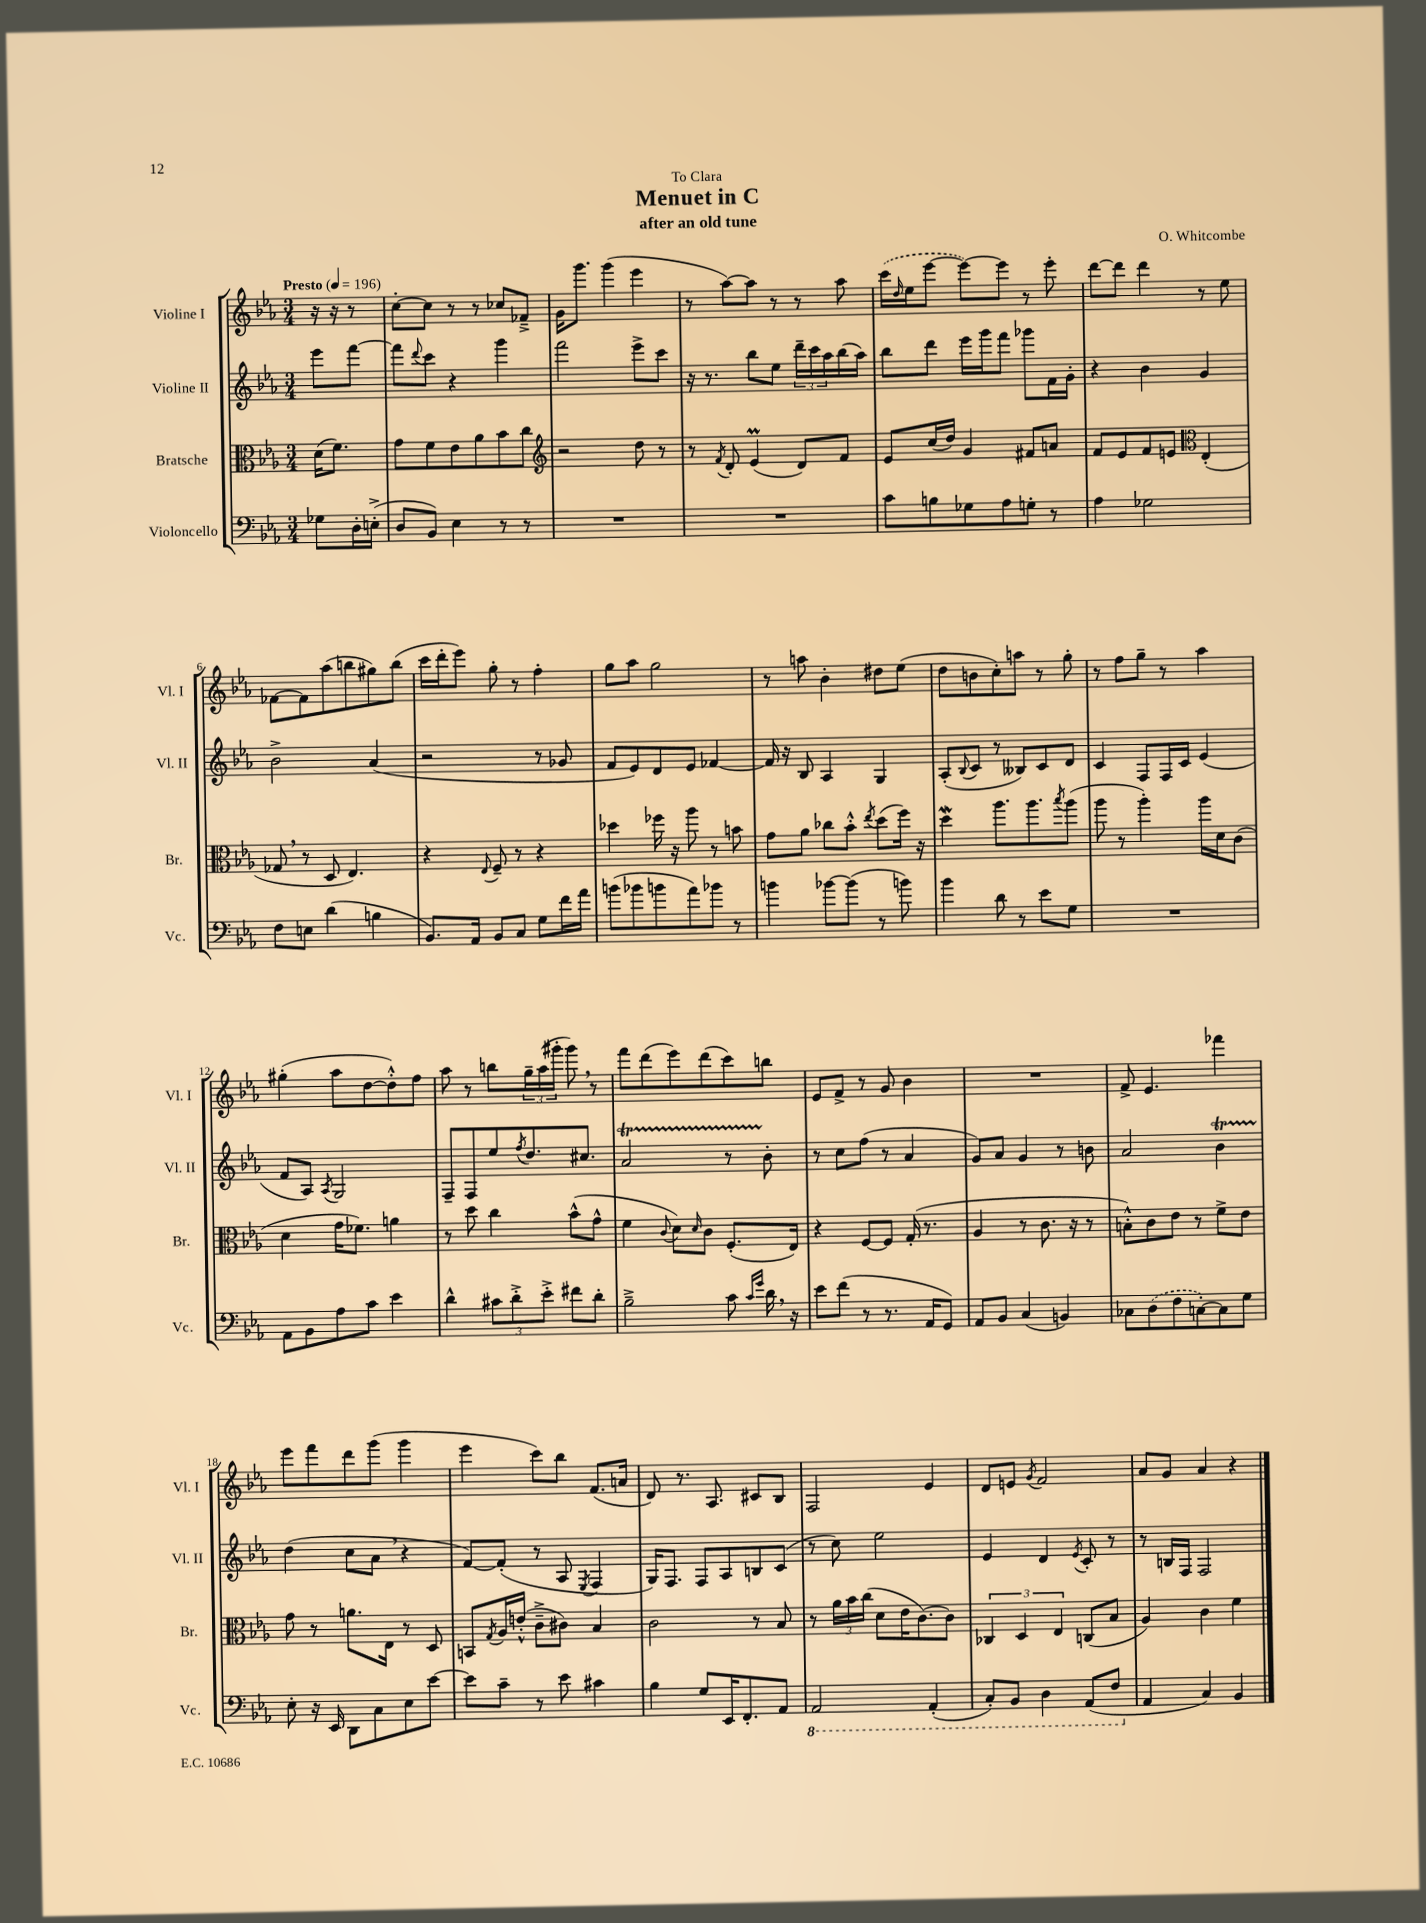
\header { title = "Menuet in C" composer = "O. Whitcombe" subtitle = "after an old tune" dedication = "To Clara" }
<<
\new StaffGroup <<
\new Staff = "s0" \with { instrumentName = "Violine I" shortInstrumentName = "Vl. I" } {
    \clef treble \key ees \major \numericTimeSignature \time 3/4 \partial 4 \tempo "Presto" 4 = 196
    r16 r16 r8 |
    c''8~-. c''8 r8 r8 ces''8 fes'8---> |
    g'16 g'''8. g'''4( ees'''4 |
    r8 aes''8~) aes''8 r8 r8 aes''8 |
    \once \slurDashed c'''16( \grace { d''16 } ees''16 ees'''8~ ees'''8~) ees'''8 r8 ees'''8-. |
    d'''8~ d'''8 d'''4 r8 ees''8 |
    fes'8~ fes'8 aes''8( b''8 gis''8) b''8( |
    c'''16 d'''16-. ees'''8) g''8-. r8 f''4-. |
    g''8 aes''8 g''2 |
    r8 a''8 bes'4-. dis''8 ees''8( |
    d''8 b'8 c''8-.) a''8 r8 g''8-. |
    r8 f''8 g''8-- r8 aes''4 |
    gis''4-.( aes''8 d''8~ d''8-.-^) f''8 |
    aes''8 r8 b''8 \tuplet 3/2 { g''16-- aes''16( gis'''16-. } gis'''8) \breathe r8 |
    f'''8 d'''8( ees'''8) d'''8( c'''8) b''8 |
    ees'8 f'8-> r8 g'8 bes'4 |
    R2. |
    f'8-> ees'4. fes'''4 |
    ees'''8 f'''8 d'''8 g'''8( g'''4 |
    ees'''4 c'''8) bes''8 f'8.( a'16 |
    d'8) r8. aes8. cis'8 bes8 |
    f2 ees'4 |
    d'8 e'8 \acciaccatura { g'8 } f'2 |
    aes'8 g'8 aes'4 r4 \bar "|." |
}
\new Staff = "s1" \with { instrumentName = "Violine II" shortInstrumentName = "Vl. II" } {
    \clef treble \key ees \major \numericTimeSignature \time 3/4 \partial 4
    ees'''8 f'''8~ |
    f'''8 \appoggiatura { d'''8 } c'''8 r4 g'''4 |
    f'''2 ees'''8-> c'''8 |
    r16 r8. bes''8 ees''8 \tuplet 3/2 { d'''16-- c'''16 aes''16 } bes''16( aes''16) |
    bes''8 d'''8 ees'''16 g'''16 f'''8 ges'''8 f'16 g'16-. |
    r4 bes'4 g'4 |
    bes'2-> aes'4( |
    r2 r8 ges'8 |
    f'8 ees'8) d'8 ees'8 fes'4~ |
    fes'16 r16 bes8 aes4 g4 |
    aes8-.( \appoggiatura { bes8 } c'8 r8 beses8) c'8 d'8 |
    c'4 f8 f16 c'16 ees'4( |
    f'8 aes8) \acciaccatura { aes8 } g2 |
    f8-- f8 ees''8 \acciaccatura { f''8 } d''8. cis''8. |
    aes'2\startTrillSpan r8 bes'8-.\stopTrillSpan |
    r8 c''8 f''8( r8 aes'4 |
    g'8) aes'8 g'4 r8 b'8 |
    aes'2 bes'4\startTrillSpan |
    d''4\stopTrillSpan( c''8 aes'8 \breathe r4 |
    f'8~) f'8-.( r8 aes8 \acciaccatura { ees8 } f4 |
    g16) f8. f8 aes8 b8 c'8( |
    r8 c''8) ees''2 |
    ees'4 d'4 \acciaccatura { ees'8 } c'8-. r8 |
    r8 b16 f16 f2 \bar "|." |
}
\new Staff = "s2" \with { instrumentName = "Bratsche" shortInstrumentName = "Br." } {
    \clef alto \key ees \major \numericTimeSignature \time 3/4 \partial 4
    d'16( f'8.) |
    g'8 f'8 ees'8 aes'8 bes'8 c''8 |
    \clef treble r2 d''8 r8 |
    r8 \acciaccatura { f'8 } d'8-. ees'4\prall( d'8) f'8 |
    ees'8 c''16( d''16) g'4 fis'8 a'8 |
    f'8 ees'8 f'8 e'8 \clef alto ees4-.( |
    ges8 \breathe r8 d8 ees4.) |
    r4 \appoggiatura { ees8 } f8-- r8 r4 |
    des''4 fes''16 r16 aes''8 r8 b'8 |
    g'8 aes'8 ces''8 bes'8-.-^ \acciaccatura { ees''8 } d''8( f''16) r16 |
    d''4\mordent aes''8. aes''8. \acciaccatura { bes''8 } aes''8( |
    aes''8 r8 aes''4-.) aes''16 d'16 c'8( |
    d'4 g'16 fes'8.) a'4 |
    r8 d''8 c''4 bes'8-^( g'8-^ |
    f'4 \appoggiatura { c'8 } d'8) \grace { d'16 } c'8 f8.-.( ees16) |
    r4 f8~ f8 g16-.( r8. |
    aes4 r8 c'8. r16 r8 |
    b8-.-^) c'8 ees'8 r8 f'8-> ees'8 |
    g'8 r8 a'8. ees16 r8 d8 |
    b,8 \acciaccatura { g8 } aes16 e'16-.-^( c'8---> cis'8) bes4 |
    c'2 r8 bes8 |
    r8 \tuplet 3/2 { aes'16 bes'16 c''16( } d'8 ees'16 c'8.~) c'8 |
    \tuplet 3/2 { ces4 d4 ees4 } c8( bes8 |
    aes4) c'4 f'4 \bar "|." |
}
\new Staff = "s3" \with { instrumentName = "Violoncello" shortInstrumentName = "Vc." } {
    \clef bass \key ees \major \numericTimeSignature \time 3/4 \partial 4
    ges8 d16-. e16-.->( |
    d8 bes,8) ees4 r8 r8 |
    R2. |
    R2. |
    c'8 b8 ges8 aes8 g8-. r8 |
    aes4 ges2 |
    f8 e8 d'4( b4 |
    bes,8.) aes,16 bes,8 c8 g8 f'16 aes'16 |
    b'8( bes'8 b'8 aes'8) bes'8 r8 |
    b'4 bes'8~ bes'8( r8 b'8) |
    bes'4 d'8 r8 ees'8 g8 |
    R2. |
    aes,8 bes,8 aes8 c'8 ees'4 |
    d'4-^ \tuplet 3/2 { cis'8 d'8-.-> ees'8-.-> } fis'8 d'8-. |
    bes2---> c'8 \grace { c'16 g'16 } d'16 \breathe r16 |
    ees'8 f'8( r8 r8. aes,16 g,8) |
    aes,8 bes,8 c4( b,4) |
    ces8 \once \slurDashed d8( f8 c8~-.) c8 g8 |
    ees8-. r16 ees,16 d,8 c8 ees8 ees'8~ |
    ees'8 c'8-- r8 ees'8 cis'4 |
    bes4 g8 ees,16 f,8.-. aes,8 |
    \ottava #-1 aes,,2 aes,,4-.( |
    c,8-.) bes,,8 d,4 aes,,8( f,8 \ottava #0 |
    aes,4 c4) bes,4 \bar "|." |
}
>>
>>
